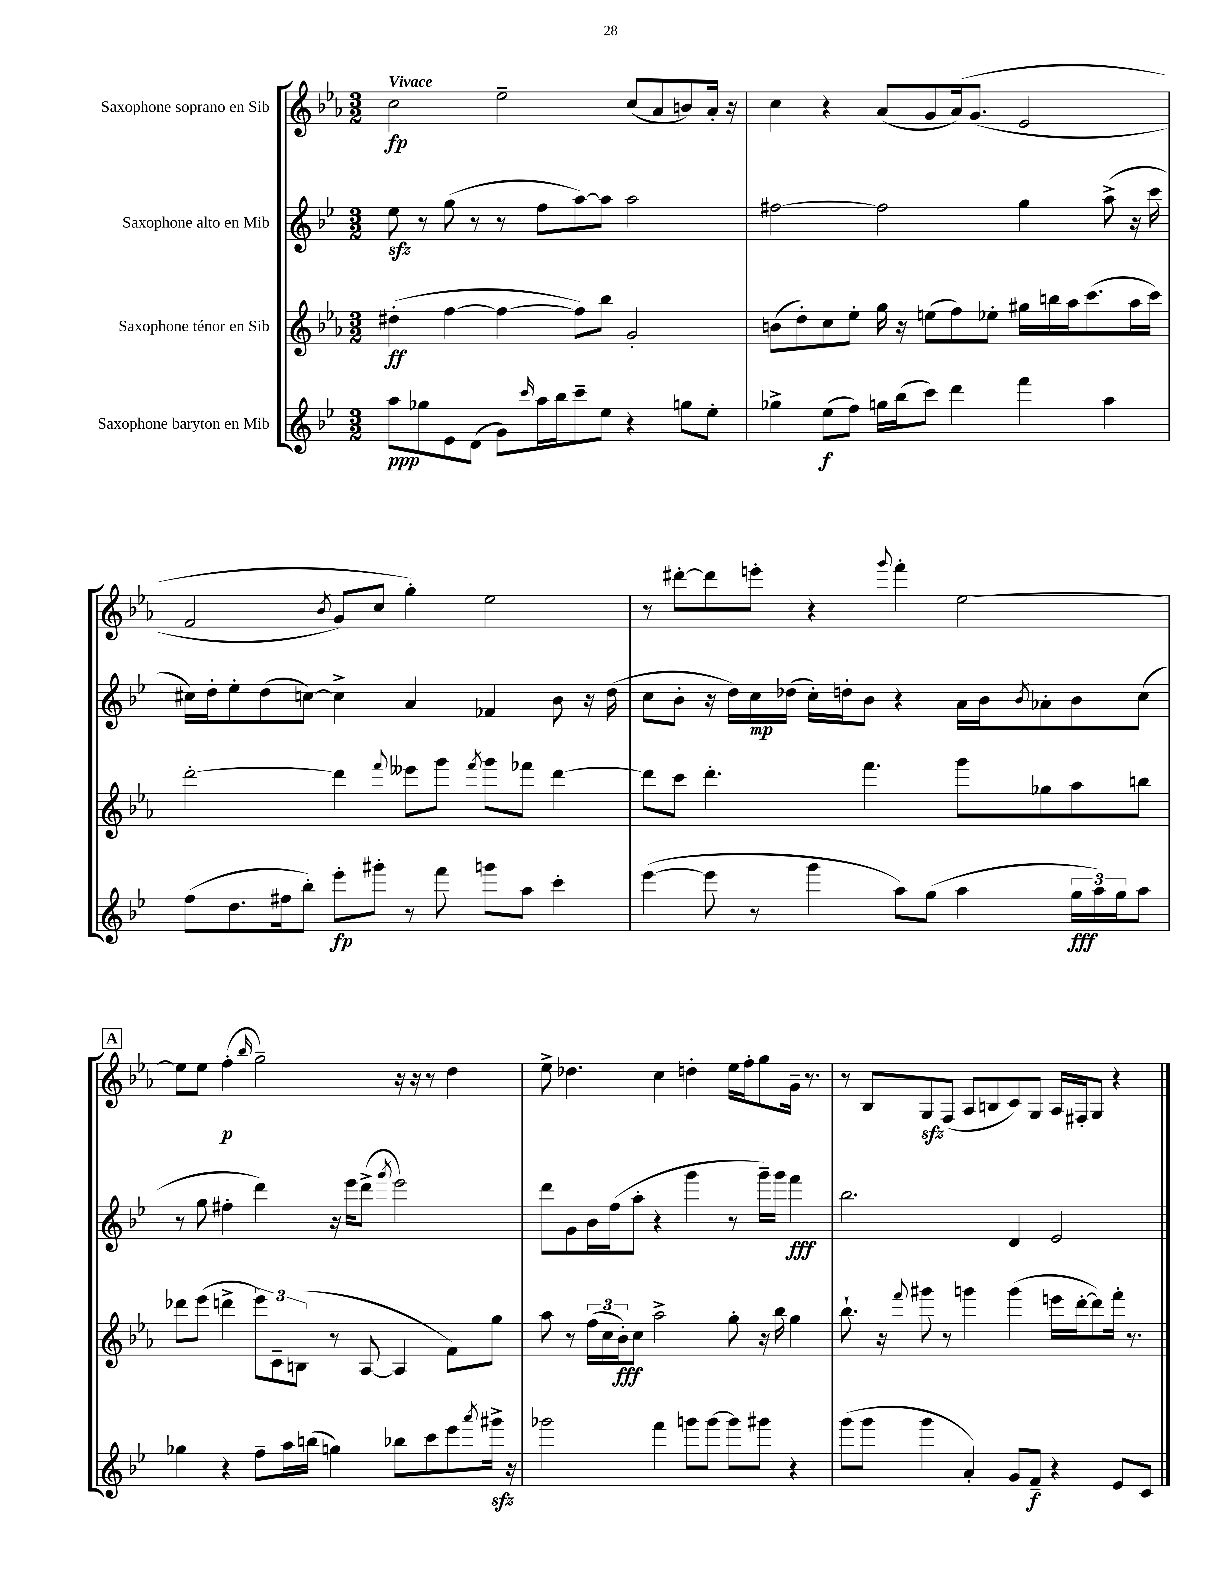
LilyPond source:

<<
\new StaffGroup <<
\new Staff = "s0" \with { instrumentName = "Saxophone soprano en Sib" } {
    \clef treble \key ees \major \numericTimeSignature \time 3/2 \tempo "Vivace"
    c''2\fp ees''2-- c''8( aes'8 b'8) aes'16-. r16 |
    c''4 r4 aes'8( g'8 aes'16)\( g'8.( ees'2 |
    f'2 \acciaccatura { bes'8 } g'8) c''8 g''4-.\) ees''2 |
    r8 dis'''8~-. dis'''8 e'''8-. r4 \appoggiatura { g'''8 } f'''4-. ees''2~ |
    \mark \markup { \box "A" } ees''8 ees''8 f''4-.\p( \grace { bes''16 } g''2--) r16 r16 r8 d''4 |
    ees''8-> des''4. c''4 d''4-. ees''16 f''16-. g''8 g'16-- r8. |
    r8 bes8 g8\sfz f8( aes8 b8 c'8) g8 aes16 fis16-. g8 r4 \bar "|." |
}
\new Staff = "s1" \with { instrumentName = "Saxophone alto en Mib" } {
    \clef treble \key bes \major \numericTimeSignature \time 3/2
    ees''8\sfz r8 g''8( r8 r8 f''8 a''8~) a''8 a''2 |
    fis''2~ fis''2 g''4 a''8->( r16 c'''16 |
    cis''16) d''16-. ees''8-. d''8( c''8~) c''4-> a'4 fes'4 bes'8 r16 d''16( |
    c''8 bes'8-. r16 d''16) c''16\mp des''16( c''16-.) d''16-. bes'8 r4 a'16 bes'16 \acciaccatura { bes'8 } aes'8-. bes'8 c''8( |
    \mark \markup { \box "A" } r8 g''8 fis''4-. d'''4) r16 ees'''16 d'''8->( \acciaccatura { g'''8 } ees'''2) |
    d'''8 g'8 bes'16 f''16( a''8-. r4 g'''4 r8 g'''16--) g'''16 f'''4\fff |
    bes''2. d'4 ees'2 \bar "|." |
}
\new Staff = "s2" \with { instrumentName = "Saxophone ténor en Sib" } {
    \clef treble \key ees \major \numericTimeSignature \time 3/2
    dis''4-.\ff( f''4~ f''4~ f''8) bes''8 g'2-. |
    b'8( d''8-.) c''8 ees''8-. g''16 r16 e''8( f''8) ees''8-. gis''16 b''16 aes''16 c'''8.( aes''16 c'''16) |
    d'''2~-. d'''4 \appoggiatura { f'''8 } eeses'''8 g'''8 \acciaccatura { f'''8 } g'''8 fes'''8 d'''4~ |
    d'''8 c'''8 d'''4.-. f'''4. g'''8 ges''8 aes''8 b''8 |
    \mark \markup { \box "A" } des'''8 ees'''8( d'''4-> \tuplet 3/2 { ees'''8) c'8-- b8( } r8 aes8~ aes4 f'8) g''8 |
    aes''8 r8 \tuplet 3/2 { f''16( c''16 bes'16-.\fff) } c''8 aes''2-> g''8-. r16 bes''16 g''4 |
    bes''8.-! r16 \appoggiatura { f'''8 } gis'''8 r8 g'''4 g'''4( e'''16 d'''16~-. d'''8) f'''16-. r8. \bar "|." |
}
\new Staff = "s3" \with { instrumentName = "Saxophone baryton en Mib" } {
    \clef treble \key bes \major \numericTimeSignature \time 3/2
    a''8\ppp ges''8 ees'8 d'8( g'8) \grace { c'''16 } a''16 bes''16 c'''8-- ees''8 r4 g''8 ees''8-. |
    ges''4-> ees''8\f( f''8) g''16 bes''16( c'''8) d'''4 f'''4 a''4 |
    f''8( d''8. fis''16 bes''8-.) ees'''8-.\fp gis'''8-. r8 f'''8 g'''8 a''8 c'''4-. |
    ees'''4~( ees'''8 r8 g'''4 a''8) g''8( a''4 \tuplet 3/2 { g''16\fff a''16) g''16 } a''8 |
    \mark \markup { \box "A" } ges''4 r4 f''8-- a''16 b''16( g''4) bes''8 c'''8 ees'''8 \acciaccatura { a'''8 } gis'''16->\sfz r16 |
    ges'''2 f'''4 g'''8 g'''8~ g'''8 gis'''8 r4 |
    g'''8( g'''8 g'''4 a'4-.) g'8 f'8--\f r4 ees'8 c'8 \bar "|." |
}
>>
>>
\layout { \context { \Score \remove "Bar_number_engraver" } }
